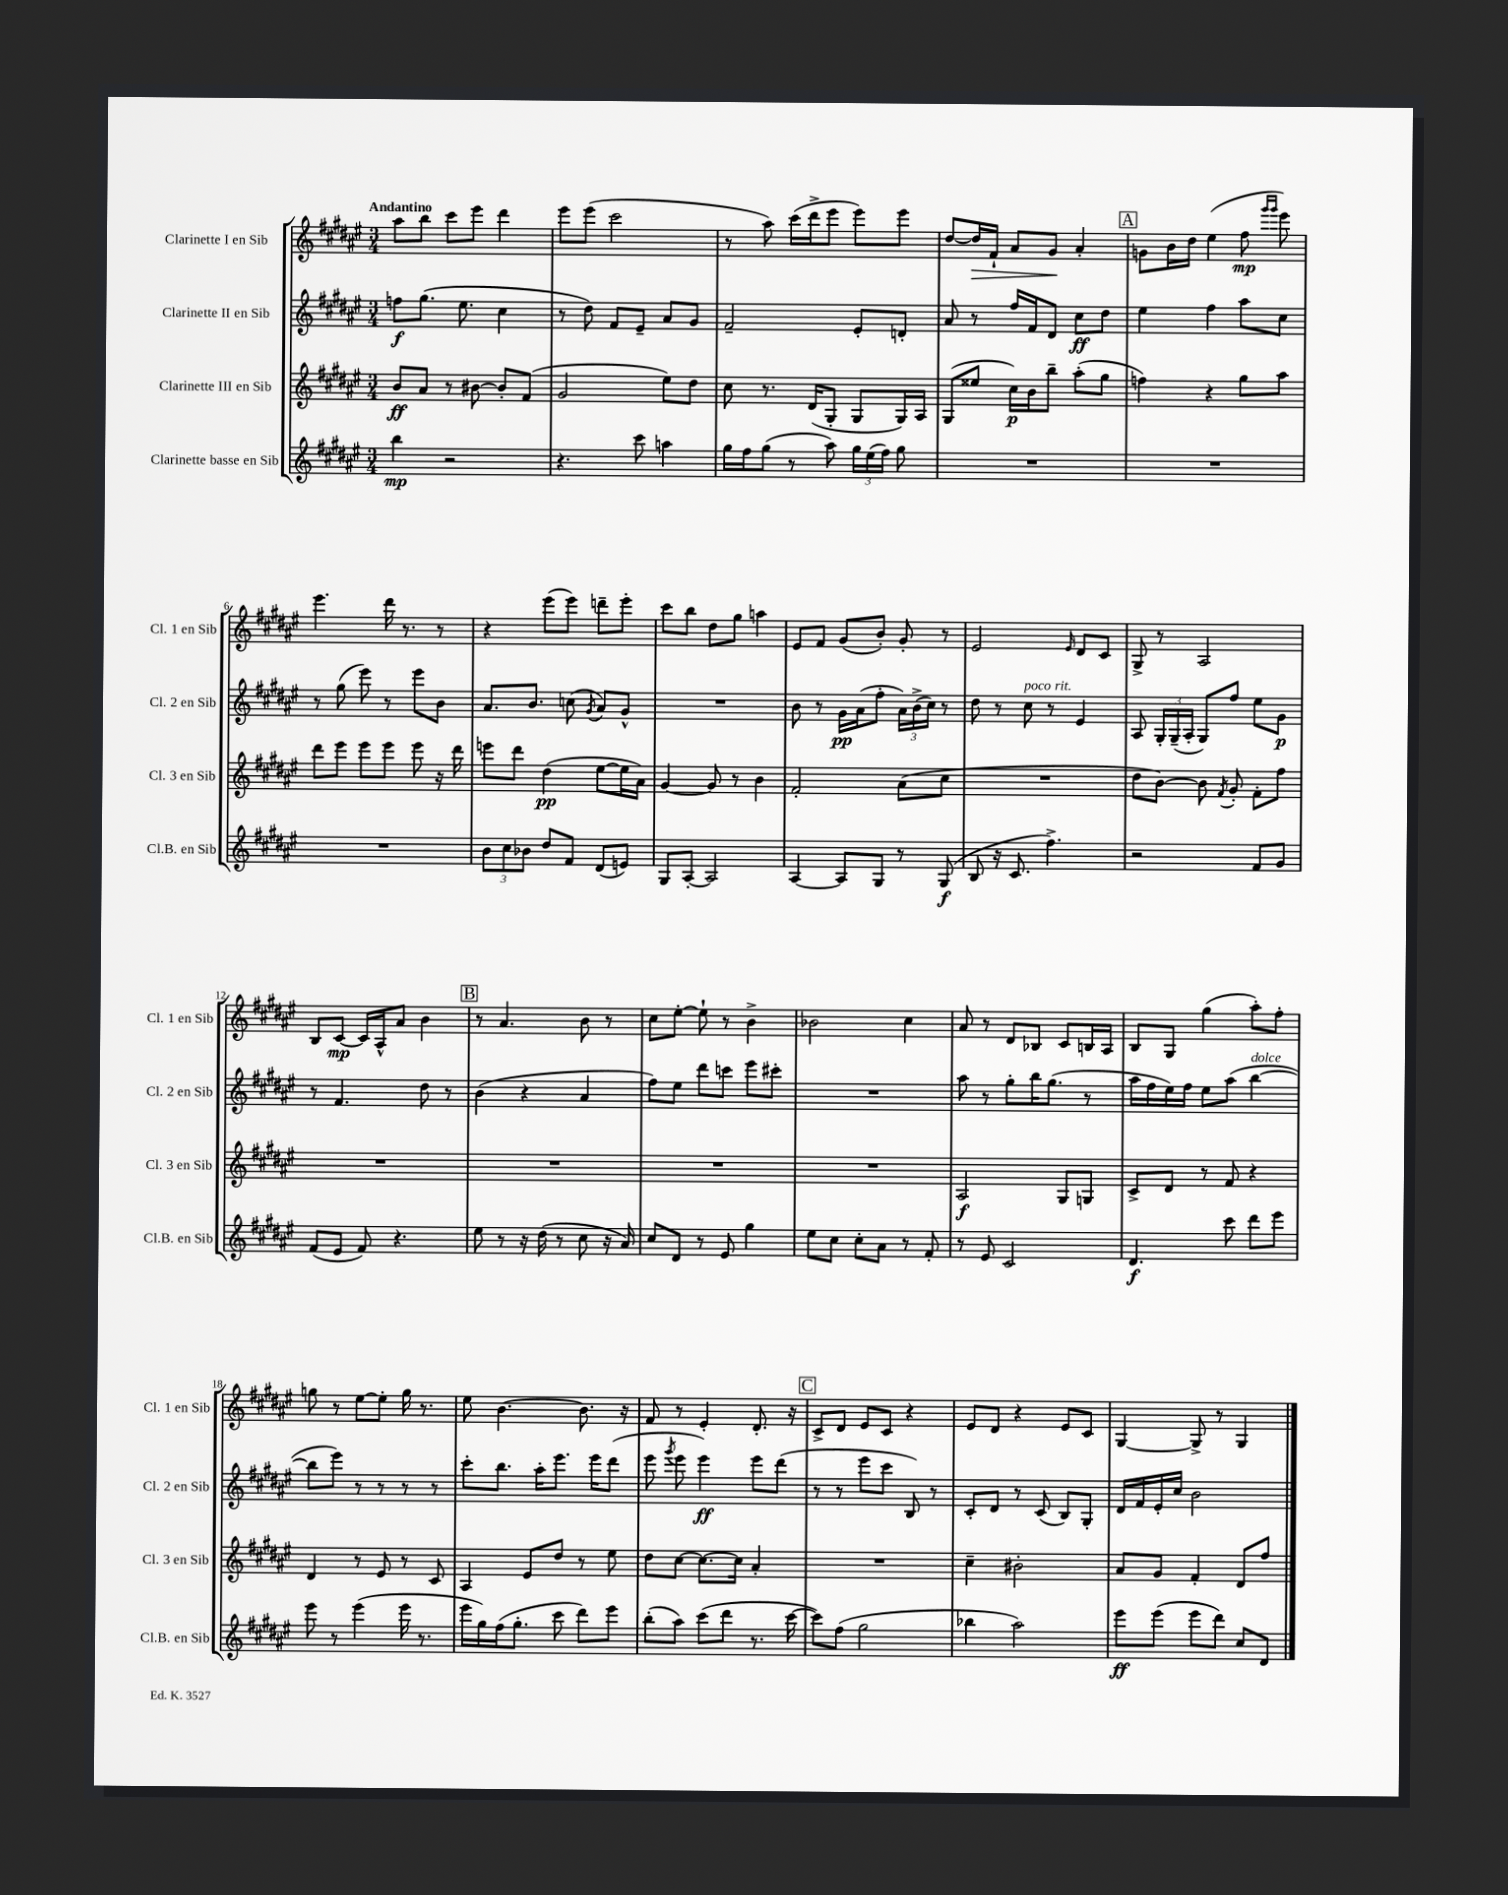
<<
\new StaffGroup <<
\new Staff = "s0" \with { instrumentName = "Clarinette I en Sib" shortInstrumentName = "Cl. 1 en Sib" } {
    \clef treble \key fis \major \numericTimeSignature \time 3/4 \tempo "Andantino"
    \autoBeamOff ais''8[ b''8] cis'''8[ eis'''8] dis'''4 |
    eis'''8[ eis'''8]( cis'''2 |
    r8 ais''8) cis'''16[( dis'''16-> eis'''8] eis'''8[) eis'''8] |
    dis''8[~ dis''16\> fis'16]-! ais'8[ gis'8]\! ais'4-. |
    \mark \markup { \box "A" } g'8[ b'16 dis''16] eis''4( fis''8\mp \grace { gis'''16[ gis'''16] } eis'''8) |
    eis'''4. dis'''16 r8. r8 |
    r4 eis'''8[( eis'''8]) d'''8[-- eis'''8]-. |
    cis'''8[ b''8] dis''8[ gis''8] a''4 |
    eis'8[ fis'8] gis'8[( b'8]-.) gis'8-. r8 |
    eis'2 \grace { eis'16 } dis'8[ cis'8] |
    gis8-> r8 ais2 |
    b8[ cis'8]~\mp cis'16[ ais16-^ ais'8] b'4 |
    \mark \markup { \box "B" } r8 ais'4. b'8 r8 |
    cis''8[ eis''8]~-. eis''8-! r8 b'4-> |
    bes'2 cis''4 |
    ais'8 r8 dis'8[ bes8] cis'8[ b16 ais16] |
    b8[ gis8] gis''4( ais''8[-.) fis''8]-. |
    g''8 r8 eis''8[~ eis''8]-. g''16 r8. |
    eis''8 b'4.~ b'8. r16 |
    fis'8 r8 eis'4-. dis'8.-. r16 |
    \mark \markup { \box "C" } cis'8[-> dis'8] eis'8[ cis'8] r4 |
    eis'8[ dis'8] r4 eis'8[ cis'8] |
    gis4~ gis8-> r8 gis4 \bar "|." |
}
\new Staff = "s1" \with { instrumentName = "Clarinette II en Sib" shortInstrumentName = "Cl. 2 en Sib" } {
    \clef treble \key fis \major \numericTimeSignature \time 3/4
    \autoBeamOff f''8[\f gis''8.]( eis''8. cis''4 |
    r8 dis''8) fis'8[ eis'8]-- ais'8[ gis'8] |
    fis'2-- eis'8[-. d'8]-. |
    ais'8 r8 fis''16[ fis'16 dis'8] cis''8[\ff dis''8] |
    \mark \markup { \box "A" } eis''4 fis''4 ais''8[ cis''8] |
    r8 gis''8( eis'''8) r8 eis'''8[ b'8] |
    ais'8.[ b'8.] c''8( \acciaccatura { gis'8 } ais'8[) gis'8]-^ |
    R2. |
    b'8 r8 gis'16[\pp ais'16( fis''8]-. \tuplet 3/2 { ais'16[) b'16->( cis''16]) } r8 |
    dis''8 r8 cis''8^\markup { \italic "poco rit." } r8 eis'4 |
    ais8 \tuplet 3/2 { gis16[-. gis16--( ais16]-. } gis8[) fis''8] eis''8[ gis'8]\p |
    r8 fis'4. dis''8 r8 |
    \mark \markup { \box "B" } b'4( r4 ais'4 |
    fis''8[) eis''8] dis'''8[ c'''8] eis'''8[ cis'''8]-. |
    R2. |
    ais''8 r8 gis''8[-. b''16 gis''8.]( r8 |
    ais''16[ fis''16 eis''16) fis''16] eis''8[ ais''8]( b''4~^\markup { \italic "dolce" } |
    b''8[ eis'''8]) r8 r8 r8 r8 |
    cis'''8[-. b''8.] ais''16[-. eis'''8.] eis'''16[ dis'''8]( |
    eis'''8 \acciaccatura { gis'''8 } eis'''8 eis'''4\ff) eis'''8[ dis'''8]( |
    \mark \markup { \box "C" } r8 r8 eis'''8[ cis'''8] b8) r8 |
    cis'8[-. dis'8] r8 cis'8( b8[) gis8]-. |
    dis'16[ fis'16 eis'16-. cis''16] b'2 \bar "|." |
}
\new Staff = "s2" \with { instrumentName = "Clarinette III en Sib" shortInstrumentName = "Cl. 3 en Sib" } {
    \clef treble \key fis \major \numericTimeSignature \time 3/4
    \autoBeamOff b'8[\ff ais'8] r8 bis'8~ bis'8[-. fis'8]( |
    gis'2 eis''8[) dis''8] |
    cis''8 r8. dis'16[( gis8]-. gis8[ gis16) ais16] |
    gis8[( eisis''8] cis''16[\p) b'16 b''8]-- ais''8[-.( gis''8] |
    \mark \markup { \box "A" } f''4) r4 gis''8[ ais''8] |
    dis'''8[ eis'''8] eis'''8[ eis'''8] eis'''8 r16 dis'''16 |
    e'''8[ dis'''8] dis''4\pp( eis''8[~ eis''16 ais'16]) |
    gis'4~ gis'8 r8 b'4 |
    fis'2-. ais'8[( cis''8] |
    R2. |
    dis''8[ b'8]~) b'8 \acciaccatura { fis'8 } gis'8-. fis'8[-. fis''8] |
    R2. |
    \mark \markup { \box "B" } R2. |
    R2. |
    R2. |
    ais2\f gis8[ g8] |
    cis'8[-> dis'8] r8 fis'8 r4 |
    dis'4 r8 eis'8 r8 cis'8 |
    ais4 eis'8[ dis''8] r8 eis''8 |
    dis''8[ cis''8]~ cis''8.[~ cis''16] ais'4-. |
    \mark \markup { \box "C" } R2. |
    cis''4-- bis'2-. |
    ais'8[ gis'8] fis'4-. dis'8[ fis''8] \bar "|." |
}
\new Staff = "s3" \with { instrumentName = "Clarinette basse en Sib" shortInstrumentName = "Cl.B. en Sib" } {
    \clef treble \key fis \major \numericTimeSignature \time 3/4
    \autoBeamOff b''4\mp r2 |
    r4. cis'''8 a''4 |
    gis''16[ fis''16 gis''8]( r8 ais''8) \tuplet 3/2 { gis''16[ eis''16( fis''16]) } gis''8 |
    R2. |
    \mark \markup { \box "A" } R2. |
    R2. |
    \tuplet 3/2 { b'8[ cis''8 bes'8] } dis''8[ fis'8] dis'8[( e'8]) |
    gis8[ ais8]~-. ais2 |
    ais4~ ais8[ gis8] r8 gis8\f( |
    b8 r16 cis'8. fis''4.->) |
    r2 fis'8[ gis'8] |
    fis'8[( eis'8] fis'8) r4. |
    \mark \markup { \box "B" } eis''8 r8 r16 dis''16( r8 cis''8 r16 ais'16) |
    cis''8[ dis'8] r8 eis'8 gis''4 |
    eis''8[ cis''8] cis''8[-. ais'8] r8 fis'8-. |
    r8 eis'8 cis'2 |
    dis'4.\f cis'''8 dis'''8[ eis'''8] |
    eis'''8 r8 eis'''4( eis'''16 r8. |
    eis'''16[ gis''16) fis''16( gis''8.]-. cis'''8 dis'''8[) eis'''8] |
    b''8[-.( ais''8]) cis'''8[( dis'''8] r8. cis'''16~ |
    \mark \markup { \box "C" } cis'''8[) fis''8]( gis''2 |
    bes''4 ais''2) |
    eis'''8[\ff eis'''8]( eis'''8[ dis'''8]) cis''8[ dis'8] \bar "|." |
}
>>
>>
